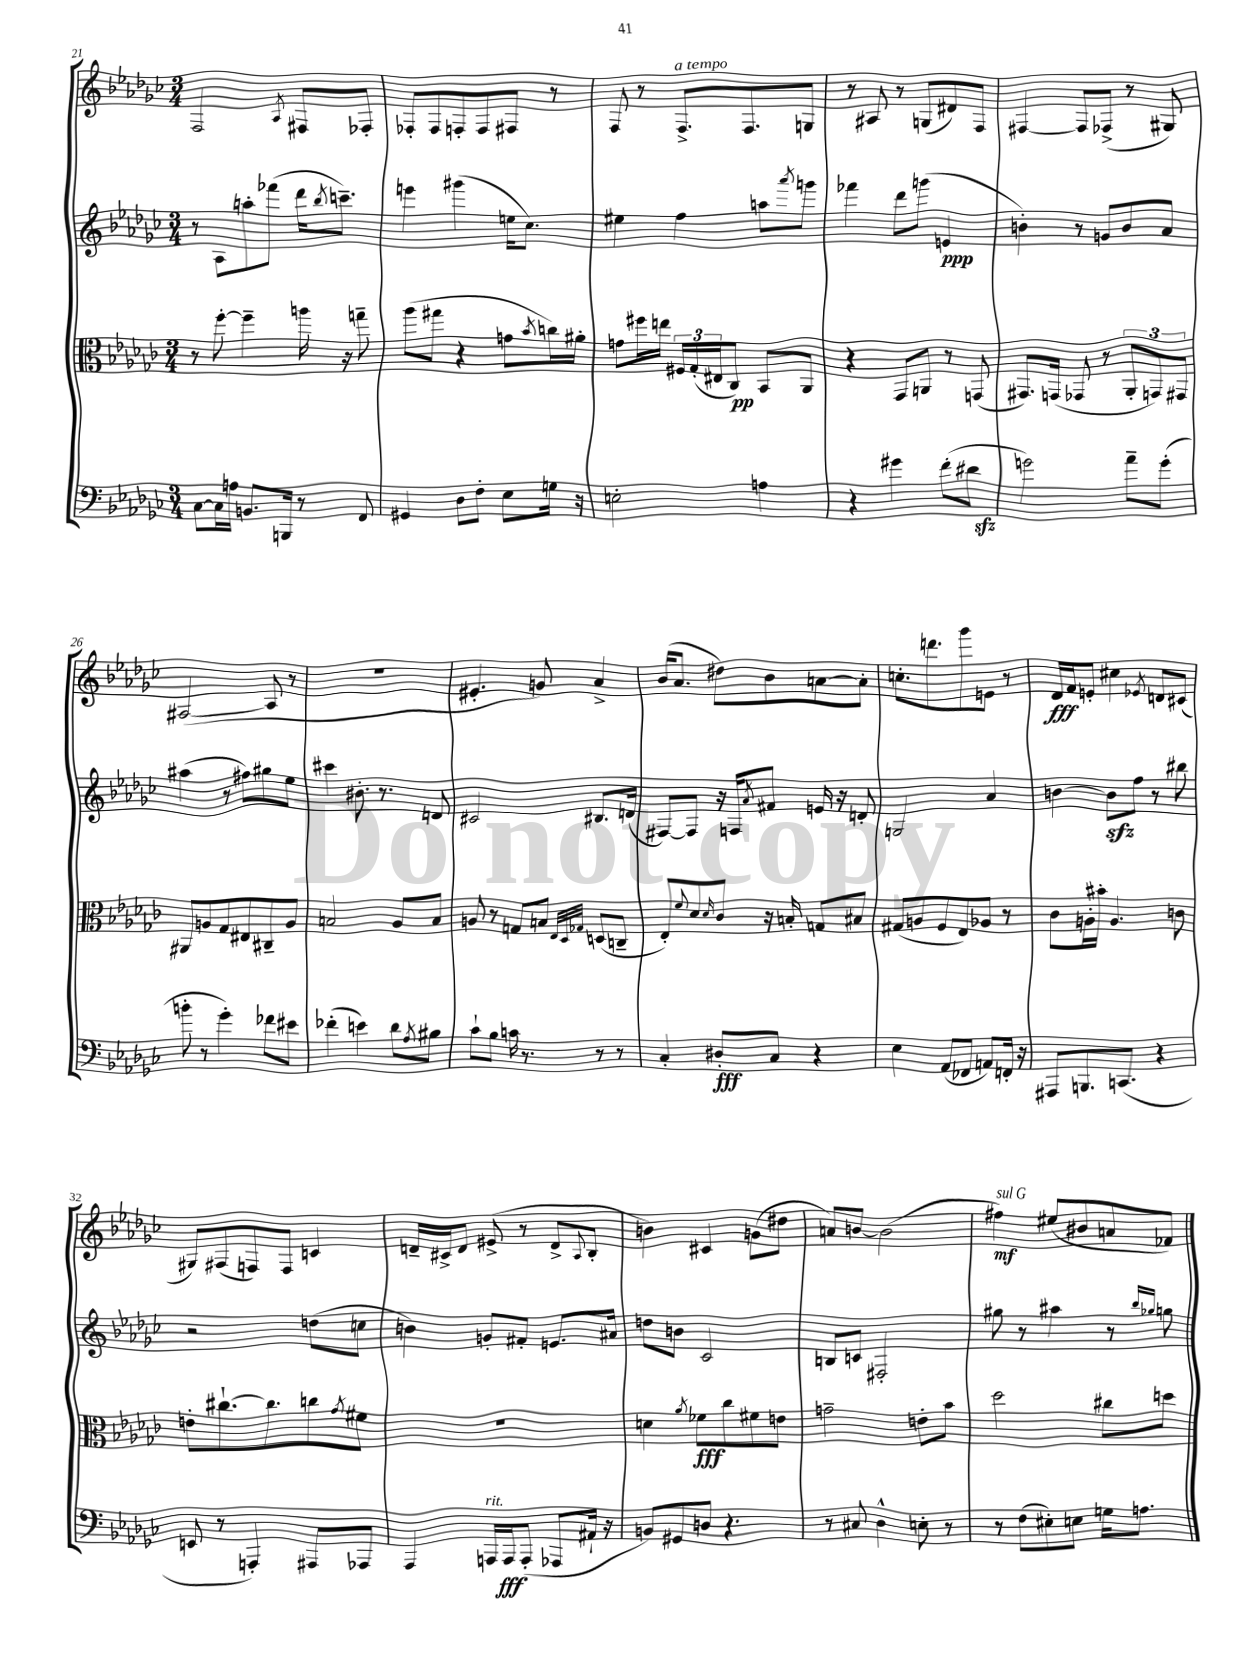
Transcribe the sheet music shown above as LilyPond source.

<<
\new StaffGroup <<
\new Staff = "s0" {
    \clef treble \key ges \major \numericTimeSignature \time 3/4
    f2 \acciaccatura { aes8 } fis8 fes8-. |
    fes8-. fes8 f8-. f8 fis8 r8 |
    f8 r8 f8.->^\markup { \italic "a tempo" } f8. g8 |
    r8 ais8 r8 g8( dis'8) f8 |
    fis4~ fis8 fes8->( r8 gis8) |
    ais2~( ais8 r8 |
    R2. |
    eis'4.-. g'8) aes'4-> |
    bes'16( aes'8. dis''8) bes'8 a'8~ a'8-. |
    c''8.-. d'''8. ges'''8 e'8 r8 |
    des'16\fff f'16 e'8-. cis''4 \acciaccatura { ees'8 } d'8 cis'8( |
    gis8) fis8( f8) f8 c'4 |
    d'16-- cis'16-> d'8 eis'8->( r8 d'8-> \appoggiatura { aes8 } bes8-. |
    b'4) cis'4 g'8( dis''8 |
    a'8) b'8~ b'2( |
    fis''4\mf^\markup { \italic "sul G" }) eis''8( bis'8 a'8 fes'8) \bar "|." |
}
\new Staff = "s1" {
    \clef treble \key ges \major \numericTimeSignature \time 3/4
    r8 aes8 a''8-. fes'''8( des'''16 \acciaccatura { bes''8 } c'''8.--) |
    e'''4 gis'''4( e''16 ces''8.) |
    eis''4 f''4 a''8 \acciaccatura { aes'''8 } g'''8 |
    fes'''4 des'''8 g'''8( e'4\ppp |
    b'4-.) r8 g'8 b'8 aes'8 |
    ais''4( r8 fis''8) gis''8 ees''8 |
    cis'''4 bis'8.-. r8. d'8 |
    cis'2 bis8. d'16( |
    fis8~) fis8 r16 f16 \acciaccatura { aes'8 } fis'8 e'16 r16 d'8-. |
    g2 aes'4 |
    b'4~ b'8\sfz f''8 r8 bis''8 |
    r2 d''8( c''8 |
    b'4) g'8-. fis'8-. e'8. ais'16 |
    d''8 b'8 ces'2 |
    b8 c'8 fis2-. |
    gis''8 r8 ais''4 r8 \grace { bes''16 ges''16 } g''8 \bar "|." |
}
\new Staff = "s2" {
    \clef alto \key ges \major \numericTimeSignature \time 3/4
    r8 f''8~-. f''4-- a''16 r16 g''8-- |
    aes''8( gis''8 r4 g'8 \acciaccatura { bes'8 } c''16) ais'16-. |
    g'8 fis''16 e''16 \tuplet 3/2 { fis16 ges16-.( eis16 } ces8\pp) bes,8 aes,8 |
    r4 ges,8 a,8 r8 g,8( |
    gis,8.) g,16( ges,8 r8 \tuplet 3/2 { aes,8-. g,8) gis,8 } |
    ais,8 a8 ges8 eis8 cis8-- a8 |
    b2 aes8 b8 |
    a8 r8 g8 b8 \grace { ees32 des32 ges32 } d8( c8-- |
    ees8-.) \appoggiatura { f'8 } des'8 \grace { des'16 } ces'8 r16 b16-. g8 bis8 |
    gis8( a8 f8 ees8) aes8 r8 |
    ces'8 a16-. bis'16-. a4. c'8 |
    e'8-. cis''8.~-! cis''8. c''8 \acciaccatura { ges'8 } fis'8 |
    R2. |
    d'4 \acciaccatura { aes'8 } fes'8\fff ces''8 fis'8 e'8 |
    g'2-- e'8-. bes'8 |
    des''2 cis''8 d''8 \bar "|." |
}
\new Staff = "s3" {
    \clef bass \key ges \major \numericTimeSignature \time 3/4
    ces8~ ces16 a16 b,8. b,,16 r8 f,8 |
    gis,4 des8 f8-. ees8 g16 r16 |
    e2-. a4 |
    r4 gis'4 f'8-.( dis'8\sfz |
    g'2) aes'8-- g'8-.( |
    b'8-. r8 ges'4-.) fes'8 eis'8 |
    fes'4-.( e'4) des'8 \acciaccatura { aes8 } bis8 |
    ces'8-! bes8 c'16 r8. r8 r8 |
    ces4-. dis8-.\fff ces8 r4 |
    ees4 aes,8( fes,8 a,8) f,16-. r16 |
    ais,,8 b,,8. c,8.( r4 |
    e,8 r8 a,,4-.) ais,,8 aes,,8 |
    aes,,4 a,,16^\markup { \italic "rit." } a,,16\fff a,,8-.( aes,,8 ais,16-! r16 |
    b,8) gis,8 d8 r4. |
    r8 cis8 des4-^ e8-. r8 |
    r8 f8( eis8-.) e8 g16 a8. \bar "|." |
}
>>
>>
\layout { \context { \Score currentBarNumber = #21 } }
